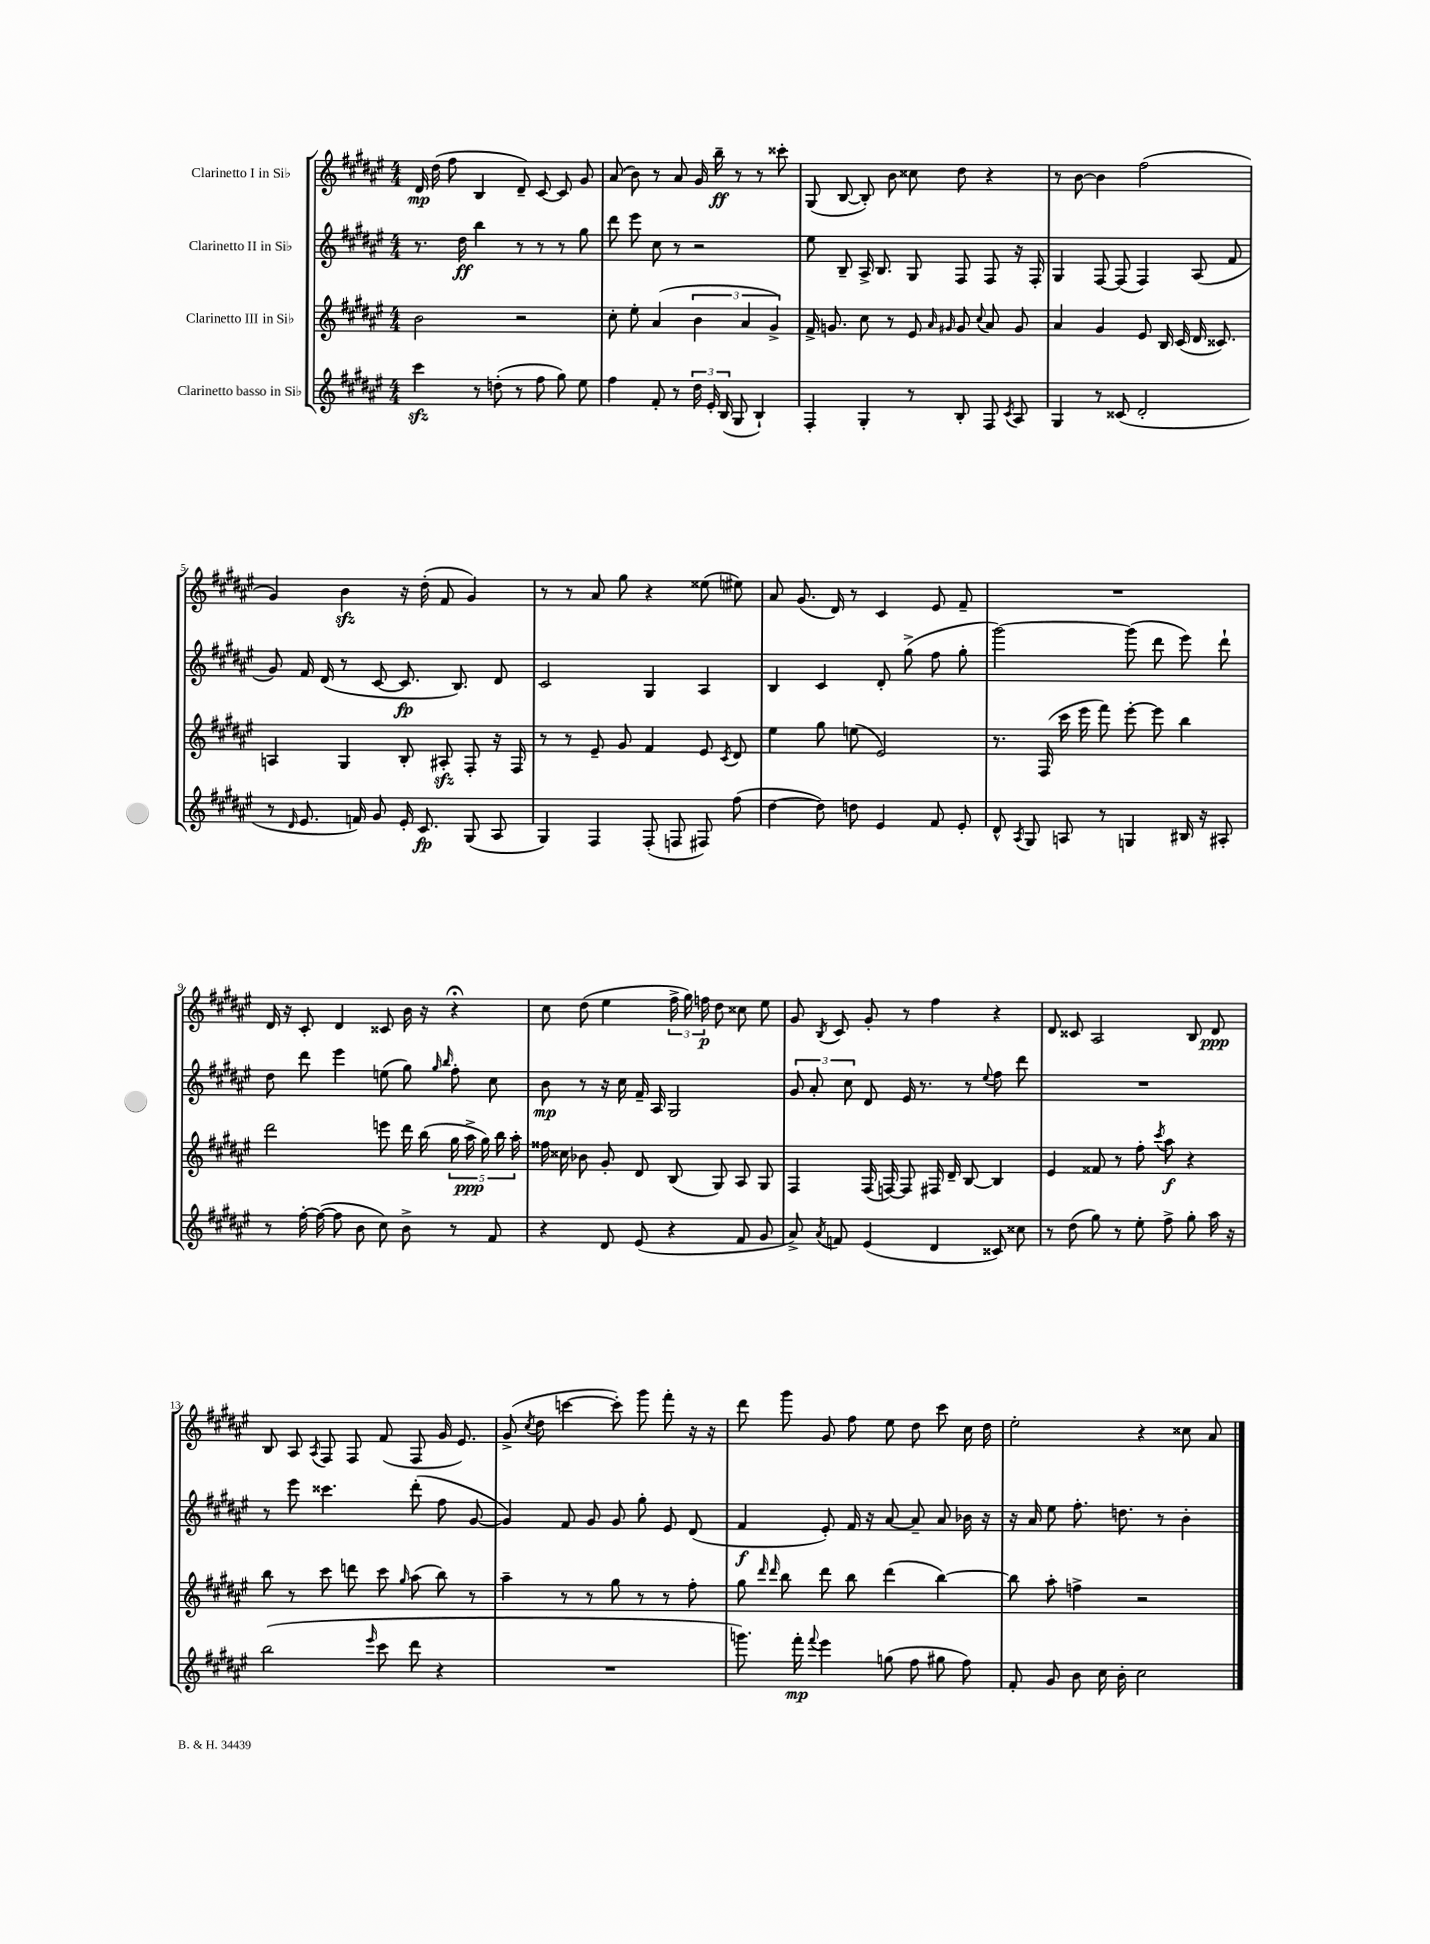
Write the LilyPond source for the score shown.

<<
\new StaffGroup <<
\new Staff = "s0" \with { instrumentName = "Clarinetto I in Sib" } {
    \clef treble \key fis \major \numericTimeSignature \time 4/4
    \autoBeamOff dis'16\mp dis''16( fis''8 b4 dis'8--) cis'8~ cis'8 gis'8 |
    ais'8( b'8) r8 ais'8 gis'16 b''16--\ff r8 r8 cisis'''8-. |
    gis8( b8~ b8-.) b'8 cisis''8 dis''8 r4 |
    r8 b'8~ b'4 fis''2( |
    gis'4) b'4\sfz r16 dis''16-.( fis'8 gis'4) |
    r8 r8 ais'8 gis''8 r4 eisis''8( eis''8) |
    ais'8 gis'8.( dis'16) r8 cis'4 eis'8 fis'8-- |
    R1 |
    dis'16 r16 cis'8-. dis'4 cisis'8 b'16 r16 r4\fermata |
    cis''8 dis''8( eis''4 \tuplet 3/2 { fis''16-> gis''16) f''16\p } dis''8 cisis''8 eis''8 |
    gis'8 \acciaccatura { b8 } cis'8 gis'8-. r8 fis''4 r4 |
    dis'8 cisis'8 ais2 b8 dis'8\ppp |
    b8 ais8 \acciaccatura { ais8 } fis8 fis8 fis'8( fis8 gis'16 eis'8.) |
    gis'8->( \acciaccatura { cis''8 } dis''8 c'''4~ c'''8-.) gis'''8 fis'''8-. r16 r16 |
    dis'''8 gis'''8 gis'8 fis''8 eis''8 dis''8 cis'''8 cis''16 dis''16 |
    eis''2-. r4 cisis''8 ais'8 \bar "|." |
}
\new Staff = "s1" \with { instrumentName = "Clarinetto II in Sib" } {
    \clef treble \key fis \major \numericTimeSignature \time 4/4
    \autoBeamOff r8. dis''16\ff b''4 r8 r8 r8 gis''8 |
    dis'''8 eis'''8 cis''8 r8 r2 |
    eis''8 b8-- ais16-> b8. gis8 fis8 fis8 r16 fis16-. |
    gis4 fis8~ fis8( fis4) ais8( fis'8 |
    gis'8) fis'16 dis'16( r8 cis'8~ cis'8.\fp b8.) dis'8 |
    cis'2 gis4 ais4 |
    b4 cis'4 dis'8-. gis''8->( fis''8 gis''8-. |
    gis'''2~) gis'''8( dis'''8 eis'''8) dis'''8-! |
    dis''8 dis'''8 eis'''4 e''8( gis''8) \grace { gis''16 b''16 } fis''8-. cis''8 |
    b'8\mp r8 r16 cis''16 fis'16-- ais16 gis2 |
    \tuplet 3/2 { gis'8 ais'8-. cis''8 } dis'8 eis'16 r8. r8 \appoggiatura { eis''8 } fis''8 dis'''8 |
    R1 |
    r8 eis'''8 cisis'''4. dis'''8-.( fis''8 gis'8~ |
    gis'4) fis'8 gis'8 gis'8 gis''8-. eis'8 dis'8( |
    fis'4\f eis'8-.) fis'16 r16 ais'8~ ais'8-- ais'8 bes'16 r16 |
    r16 ais'16 eis''8 fis''8.-. d''8. r8 b'4-. \bar "|." |
}
\new Staff = "s2" \with { instrumentName = "Clarinetto III in Sib" } {
    \clef treble \key fis \major \numericTimeSignature \time 4/4
    \autoBeamOff b'2 r2 |
    cis''8-. eis''8-. ais'4( \tuplet 3/2 { b'4 ais'4 gis'4->) } |
    fis'16-> g'8. cis''8 r8 eis'8 \grace { ais'16 gis'16 } gis'8 \appoggiatura { cis''8 } ais'8 gis'8 |
    ais'4 gis'4 eis'8 b16 cis'16( dis'16 cisis'8.) |
    a4 gis4 b8-. ais8-.\sfz fis8-. r16 fis16 |
    r8 r8 eis'8-- gis'8 fis'4 eis'8 \acciaccatura { cis'8 } dis'8 |
    eis''4 gis''8 e''8( eis'2) |
    r8. fis16( cis'''16 eis'''16 fis'''8) eis'''8~-. eis'''8 b''4 |
    dis'''2 e'''8 dis'''16 b''16( \tuplet 5/4 { gis''16 ais''16->\ppp gis''16) b''16 ais''16-. } |
    fisis''16 cisis''16 bes'8 gis'8-. dis'8 b8( gis8) ais8 gis8 |
    fis4 fis16( f16~) f8 fis16 dis'16-- b8~ b4 |
    eis'4 fisis'8 r8 fis''8-. \acciaccatura { cis'''8 } ais''8\f r4 |
    b''8 r8 cis'''8 d'''8 cis'''8 \grace { gis''16 } ais''8( b''8) r8 |
    ais''4-- r8 r8 gis''8 r8 r8 fis''8-. |
    gis''8 \grace { dis'''16 dis'''16 } b''8 dis'''8 b''8 dis'''4( b''4~) |
    b''8 ais''8-. f''4-> r2 \bar "|." |
}
\new Staff = "s3" \with { instrumentName = "Clarinetto basso in Sib" } {
    \clef treble \key fis \major \numericTimeSignature \time 4/4
    \autoBeamOff cis'''4\sfz r8 d''8-.( r8 fis''8 gis''8) eis''8 |
    fis''4 fis'8-. r8 \tuplet 3/2 { dis''16 eis'16-. b16( } gis8 b4-!) |
    fis4-. gis4-. r8 b8-. fis8 \acciaccatura { cis'8 } ais8 |
    gis4 r8 cisis'8( dis'2-. |
    r8 \grace { dis'16 } eis'8. f'16) gis'8 eis'16-. cis'8.\fp gis8( ais8 |
    gis4) fis4 fis8-.( f8 fis8) fis''8( |
    dis''4~ dis''8) d''8 eis'4 fis'8 eis'8-. |
    dis'8-^ \acciaccatura { ais8 } gis8 a8 r8 g4 bis16 r16 ais8-. |
    r8 fis''16~-. fis''16~( fis''8 b'8 cis''8) b'8-> r8 fis'8 |
    r4 dis'8 eis'8( r4 fis'8 gis'8 |
    ais'8->) \acciaccatura { ais'8 } f'8 eis'4( dis'4 cisis'8) cisis''8 |
    r8 dis''8( gis''8) r8 eis''8-. fis''8-> gis''8-. ais''16 r16 |
    b''2( \grace { eis'''16 } cis'''8 dis'''8 r4 |
    R1 |
    g'''8.) fis'''16-.\mp \appoggiatura { fis'''8 } eis'''4 g''8( fis''8 gis''8 fis''8) |
    fis'8-. gis'8 b'8 cis''16 b'16-. cis''2 \bar "|." |
}
>>
>>
